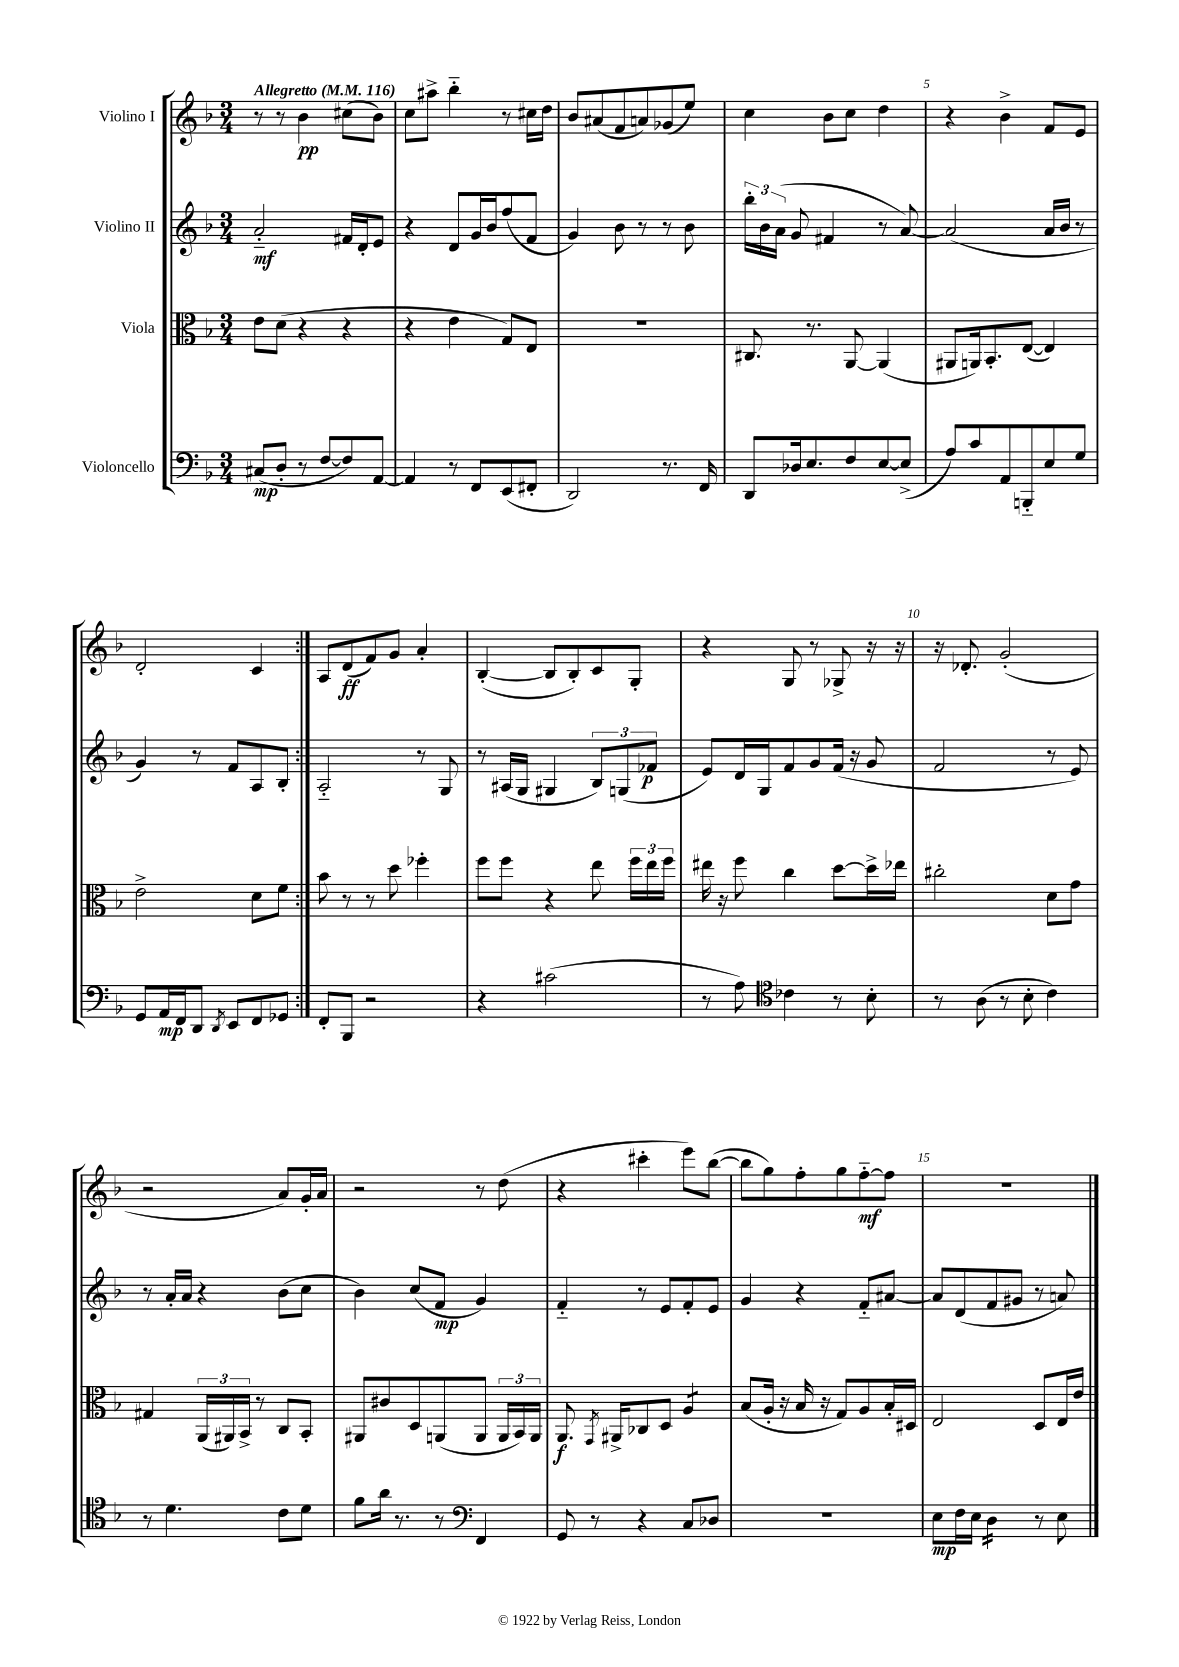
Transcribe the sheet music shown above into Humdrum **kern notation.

**kern	**dynam	**kern	**dynam	**kern	**dynam	**kern	**dynam
*part4	*part4	*part3	*part3	*part2	*part2	*part1	*part1
*staff4	*staff4	*staff3	*staff3	*staff2	*staff2	*staff1	*staff1
*I"Violoncello	*	*I"Viola	*	*I"Violino II	*	*I"Violino I	*
*clefF4	*	*clefC3	*	*clefG2	*	*clefG2	*
*k[b-]	*	*k[b-]	*	*k[b-]	*	*k[b-]	*
*M3/4	*	*M3/4	*	*M3/4	*	*M3/4	*
*MM116	*	*MM116	*	*MM116	*	*MM116	*
=1	=1	=1	=1	=1	=1	=1	=1
!	!	!	!	!	!	!LO:TX:a:B:t=Allegretto	!
(8C#X/L	mp	8e\L	.	2a/	mf	8r	.
8D'/J	.	(8d\J	.	.	.	8r	.
8r	.	4r	.	.	.	4b-\	pp
[8F/L	.	.	.	.	.	.	.
8F/])	.	4r	.	16f#X/LL	.	(8cc#X\L	.
.	.	.	.	16d'/J	.	.	.
[8AA/J	.	.	.	8e/J	.	8b-\J)	.
=2	=2	=2	=2	=2	=2	=2	=2
4AA/]	.	4r	.	4r	.	8cc\L	.
.	.	.	.	.	.	8aa#X^\J	.
8r	.	4e\	.	8d/L	.	4bb-\	.
8FF/L	.	.	.	16g/L	.	.	.
.	.	.	.	16b-/J	.	.	.
(8EE/	.	8G/L)	.	(8ff/	.	8r	.
8FF#X'/J	.	8E/J	.	8f/J	.	16cc#X\LL	.
.	.	.	.	.	.	16dd\JJ	.
=3	=3	=3	=3	=3	=3	=3	=3
2DD/)	.	2.r	.	4g/)	.	8b-/L	.
.	.	.	.	.	.	(8a#X/	.
.	.	.	.	8b-\	.	8f/	.
.	.	.	.	8r	.	8an/)	.
8.r	.	.	.	8r	.	(8g-X/	.
.	.	.	.	8b-\	.	8ee/J)	.
16FF/	.	.	.	.	.	.	.
=4	=4	=4	=4	=4	=4	=4	=4
8DD/L	.	8.C#X/	.	24bb-'\LL	.	4cc\	.
.	.	.	.	24b-\	.	.	.
.	.	.	.	(24a\JJ	.	.	.
16D-X/k	.	.	.	8g/	.	.	.
8.E/	.	8.r	.	.	.	.	.
.	.	.	.	4f#X/	.	8b-\L	.
8F/	.	[8AA/	.	.	.	8cc\J	.
[8E/	.	(4AA/]	.	8r	.	4dd\	.
(8E^/J]	.	.	.	[8a/)	.	.	.
=5	=5	=5	=5	=5	=5	=5	=5
8A/L)	.	8AA#X/L	.	(2a/]	.	4r	.
8c/	.	16AAn/k)	.	.	.	.	.
.	.	8.BB-'/	.	.	.	.	.
8AA/	.	.	.	.	.	4b-^\	.
8BBBn/	.	([8E/J	.	.	.	.	.
8E/	.	4E/])	.	16a/LL	.	8f/L	.
.	.	.	.	16b-/JJ	.	.	.
8G/J	.	.	.	8r	.	8e/J	.
!!LO:LB:g=z
=6	=6	=6	=6	=6	=6	=6	=6
8GG/L	.	2e^\	.	4g/)	.	2d'/	.
16AA/L	mp	.	.	.	.	.	.
16FF/J	.	.	.	.	.	.	.
8DD/J	.	.	.	8r	.	.	.
8qDD/	.	.	.	.	.	.	.
8EE/L	.	.	.	8f/L	.	.	.
8FF/	.	8d\L	.	8A/	.	4c/	.
8GG-X/J	.	8f\J	.	8B-'/J	.	.	.
=7:|!	=7:|!	=7:|!	=7:|!	=7:|!	=7:|!	=7:|!	=7:|!
8FF'/L	.	8b-\	.	2A/	.	8A/L	.
8BBB-/J	.	8r	.	.	.	(8d/	ff
2r	.	8r	.	.	.	8f/)	.
.	.	8dd\	.	.	.	8g/J	.
.	.	4ff-X'\	.	8r	.	4a'/	.
.	.	.	.	8G/	.	.	.
=8	=8	=8	=8	=8	=8	=8	=8
4r	.	8ff\L	.	8r	.	([4B-'/	.
.	.	8ff\J	.	(16A#X/LL	.	.	.
.	.	.	.	16G/JJ	.	.	.
(2c#X\	.	4r	.	4G#X/	.	8B-/L]	.
.	.	.	.	.	.	8B-'/)	.
.	.	8ee\	.	12B-/L)	.	8c/	.
.	.	.	.	(12Gn/	.	.	.
.	.	24ff\LL	.	.	.	8G'/J	.
.	.	24ee\	.	12f-X/J	p	.	.
.	.	24ff\JJ	.	.	.	.	.
=9	=9	=9	=9	=9	=9	=9	=9
8r	.	16ee#X\	.	8e/L)	.	4r	.
.	.	16r	.	.	.	.	.
8A\)	.	8ff\	.	16d/L	.	.	.
.	.	.	.	16G/J	.	.	.
*clefC4	*	*	*	*	*	*	*
4c-X\	.	4cc\	.	8f/	.	8G/	.
.	.	.	.	8g/	.	8r	.
8r	.	[8dd\L	.	(16f/Jk	.	8G-X^/	.
.	.	.	.	16r	.	.	.
8B-'\	.	16dd^\L]	.	8g/	.	16r	.
.	.	16ee-X\JJ	.	.	.	16r	.
=10	=10	=10	=10	=10	=10	=10	=10
8r	.	2cc#X'\	.	2f/	.	16r	.
.	.	.	.	.	.	8.d-X'/	.
(8A\	.	.	.	.	.	.	.
8r	.	.	.	.	.	(2g'/	.
8B-'\	.	.	.	.	.	.	.
4c\)	.	8d\L	.	8r	.	.	.
.	.	8g\J	.	8e/)	.	.	.
!!LO:LB:g=z
=11	=11	=11	=11	=11	=11	=11	=11
8r	.	4G#X/	.	8r	.	2r	.
4.d\	.	.	.	16a'/LL	.	.	.
.	.	.	.	16a/JJ	.	.	.
.	.	(24AA/LL	.	4r	.	.	.
.	.	24AA#X/)	.	.	.	.	.
.	.	24BB-^/JJ	.	.	.	.	.
.	.	8r	.	.	.	.	.
8c\L	.	8C/L	.	(8b-\L	.	8a/L)	.
8d\J	.	8BB-'/J	.	8cc\J	.	16g'/L	.
.	.	.	.	.	.	16a/JJ	.
=12	=12	=12	=12	=12	=12	=12	=12
8f\L	.	8AA#X/L	.	4b-\)	.	2r	.
16a\Jk	.	8c#X/	.	.	.	.	.
8.r	.	.	.	.	.	.	.
.	.	8D/	.	(8cc/L	.	.	.
8r	.	(8AAn/	.	8f/J	mp	.	.
*clefF4	*	*	*	*	*	*	*
4FF/	.	8AA/J	.	4g/)	.	8r	.
.	.	24AA/LL	.	.	.	(8dd\	.
.	.	24BB-/)	.	.	.	.	.
.	.	24AA/JJ	.	.	.	.	.
=13	=13	=13	=13	=13	=13	=13	=13
8GG/	.	8.AA/	f	4f/	.	4r	.
8r	.	.	.	.	.	.	.
.	.	8qGG/	.	.	.	.	.
.	.	16AA#X^/KL	.	.	.	.	.
4r	.	8C-X/	.	8r	.	4ccc#X'\	.
.	.	8D/J	.	8e/L	.	.	.
*	*	*tremolo	*	*	*	*	*
8C/L	.	8A/L	.	8f'/	.	8eee\L)	.
8D-X/J	.	8A/J	.	8e/J	.	([8bb-\J	.
*	*	*Xtremolo	*	*	*	*	*
=14	=14	=14	=14	=14	=14	=14	=14
2.r	.	(8B-/L	.	4g/	.	8bb-\L]	.
.	.	16A'/Jk	.	.	.	8gg\)	.
.	.	16r	.	.	.	.	.
.	.	16B-/	.	4r	.	8ff'\	.
.	.	16r	.	.	.	.	.
.	.	8G/L)	.	.	.	8gg\	.
.	.	8A/	.	8f/L	.	[8ff\	mf
.	.	16B-'/L	.	[8a#X/J	.	8ff\J]	.
.	.	16D#X/JJ	.	.	.	.	.
=15	=15	=15	=15	=15	=15	=15	=15
8E\L	mp	2E/	.	8a#/L]	.	2.r	.
16F\L	.	.	.	(8d/	.	.	.
16E\JJ	.	.	.	.	.	.	.
*tremolo	*	*	*	*	*	*	*
16D\LL	.	.	.	8f/	.	.	.
16D\	.	.	.	.	.	.	.
16D\	.	.	.	8g#X/J	.	.	.
16D\JJ	.	.	.	.	.	.	.
*Xtremolo	*	*	*	*	*	*	*
8r	.	8D/L	.	8r	.	.	.
8E\	.	16E/L	.	8an/)	.	.	.
.	.	16e/JJ	.	.	.	.	.
==	==	==	==	==	==	==	==
*-	*-	*-	*-	*-	*-	*-	*-
